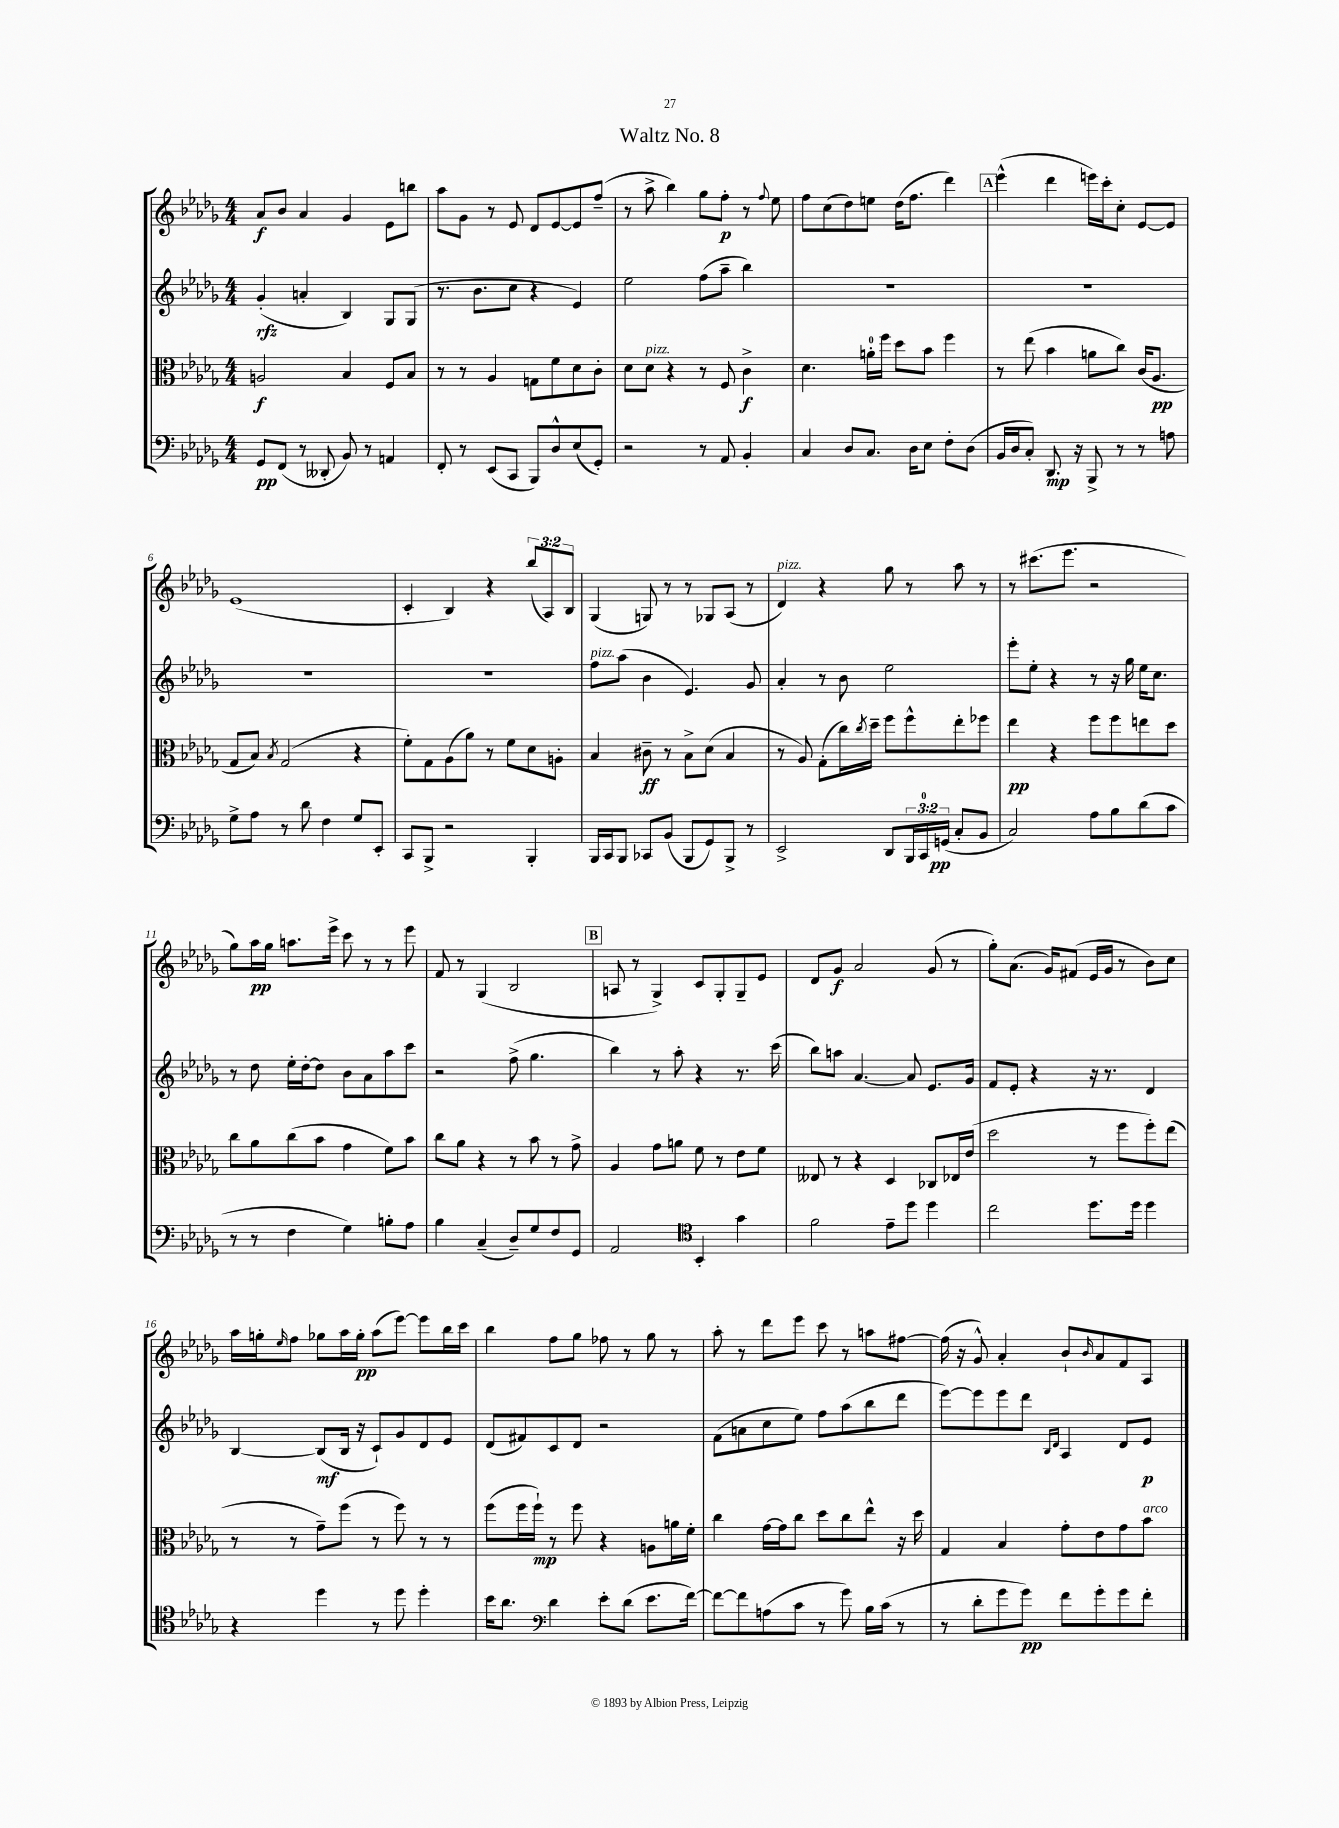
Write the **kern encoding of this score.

**kern	**kern	**kern	**kern
*staff4	*staff3	*staff2	*staff1
*clefF4	*clefC3	*clefG2	*clefG2
*k[b-e-a-d-g-]	*k[b-e-a-d-g-]	*k[b-e-a-d-g-]	*k[b-e-a-d-g-]
*M4/4	*M4/4	*M4/4	*M4/4
8GG-	2A	(4g-'	8a-
(8FF	.	.	8b-
8r	.	4a'	4a-
8DD--'	.	.	.
8BB-)	4B-	4B-)	4g-
8r	.	.	.
4AA	8F	8G-	8e-
.	8B-	(8G-	8bb
=	=	=	=
8FF'	8r	8.r	8aa-
8r	8r	.	8g-
.	.	8.b-	.
(8EE-	4A-	.	8r
8CC	.	8cc	8e-
8BBB-)	8G	4r	8d-
8D-^^	8f	.	[8e-
(8E-	8d-	4e-)	8e-]
8GG-')	8c'	.	(8ff~
=	=	=	=
2r	8d-	2ee-	8r
.	8d-	.	8aa-^
.	4r	.	4bb-)
8r	8r	(8ff	8gg-
8AA-	8F	8aa-~	8ff'
4BB-'	4c^	4bb-)	8r
.	.	.	8qqff
.	.	.	8ee-
=	=	=	=
4C	4.d-	1r	8ff
.	.	.	(8cc
8D-	.	.	8dd-)
8.C	16a'	.	8ee
.	16ff	.	.
.	8dd-	.	(16dd-
16D-	.	.	8.ff
8E-	8b-	.	.
8F'	4ff	.	4ddd-)
(8D-	.	.	.
=	=	=	=
16BB-	8r	1r	(4eee-^^
16D-	.	.	.
8C')	(8ee-	.	.
8.DD-	4b-	.	4ddd-
16r	.	.	.
8BBB-^	8a	.	16eee)
.	.	.	16ccc'
8r	8cc)	.	8cc'
8r	(16c	.	[8e-
.	8.A-	.	.
8A	.	.	8e-]
=	=	=	=
8G-^	8G-	1r	(1e-
8A-	8B-)	.	.
.	8qB-	.	.
8r	(2G-	.	.
8d-	.	.	.
4F	.	.	.
8G-	4r	.	.
8EE-'	.	.	.
=	=	=	=
8CC	8f')	1r	4c'
8BBB-^	8G-	.	.
2r	(8A-	.	4B-)
.	8a-)	.	.
.	8r	.	4r
.	8f	.	.
4BBB-'	8d-	.	(12bb-
.	.	.	12A-)
.	8A'	.	.
.	.	.	12B-
=	=	=	=
16BBB-	4B-	8ff	(4G-
16CC	.	.	.
8BBB-	.	(8aa-	.
8CC-	8c#~	4b-	8G)
(8BB-	8r	.	8r
8BBB-	8B-^	4.e-)	8r
8GG-)	(8d-	.	8G-
8BBB-^	4B-	.	(8A-
8r	.	8g-	8r
=	=	=	=
2EE-^	8r	4a-'	4d-)
.	8A-)	.	.
.	(8G-'	8r	4r
.	16cc)	8b-	.
.	8qcc	.	.
.	16dd-~	.	.
8DD-	8ff	2ee-	8gg-
24BBB-	8ff^^	.	8r
24CC	.	.	.
(24GG	.	.	.
8C'	8ee-'	.	8aa-
8BB-	8ff-	.	8r
=	=	=	=
2C)	4ee-	8eee-'	8r
.	.	8ee-'	(8.ccc#
.	4r	4r	.
.	.	.	8.eee-
8A-	8ff	8r	2r
8B-	8ff	16r	.
.	.	16gg-	.
(8d-	8ee	16ee-	.
.	.	8.cc	.
8c	8dd-	.	.
=	=	=	=
8r	8cc	8r	8gg-)
8r	8a-	8dd-	16aa-
.	.	.	16gg-
4F	(8cc	16ee-'	8.aa
.	.	[16dd-'	.
.	8b-	8dd-]	.
.	.	.	16eee-^
4G-)	4g-	8b-	8ccc
.	.	8a-	8r
8B'	8f)	8aa-	8r
8A-	8b-	8ccc	8eee-
=	=	=	=
4B-	8cc	2r	8f
.	8a-	.	8r
(4C~	4r	.	(4G-
8D-~)	8r	(8ff^	2B-
8G-	8b-	4.gg-	.
8F	8r	.	.
8GG-	8g-^	.	.
=	=	=	=
2AA-	4A-	4bb-)	8A
.	.	.	8r
.	8g-	8r	4G-^)
.	8a	8aa-'	.
*clefC4	*	*	*
4BB-'	8f	4r	8c
.	8r	.	8G-'
4g-	8e-	8.r	8G-~
.	8f	.	8e-
.	.	(16ccc	.
=	=	=	=
2f	8E--	8bb-)	8d-
.	8r	8aa	8g-
.	4r	[4.a-	2a-
8e-~	4D-	.	.
8dd-	.	8a-]	.
4dd-	8C-	8.e-	(8g-
.	16E-	.	8r
.	(16e-	16g-	.
=	=	=	=
2cc	2dd-	8f	8gg-')
.	.	8e-'	(8.a-
.	.	4r	.
.	.	.	16g-)
.	.	.	(8f#
8.dd-	8r	16r	16e-
.	.	8.r	16g-
.	8ff	.	8r
16dd-	.	.	.
4dd-	8ff')	4d-	8b-)
.	(8ee-	.	8cc
=	=	=	=
4r	8r	[4B-	16aa-
.	.	.	16gg'
.	.	.	16qqee-
.	8r	.	8ff
4dd-	8g-~)	(8B-]	8gg-
.	(8ff	16B-	16aa-
.	.	16r	16gg-'
8r	8r	8c`)	(8aa-
8dd-	8ff)	8g-	[8eee-)
4dd-'	8r	8d-	8eee-]
.	8r	8e-	16bb-
.	.	.	16ccc
=	=	=	=
16b-	(8ff	(8d-	4bb-
8.a-	.	.	.
.	16ff	8f#)	.
.	16ff`)	.	.
*clefF4	*	*	*
4d-	8r	8c	8ff
.	8ff	8d-	8gg-
8e-'	4r	2r	8ff-
(8d-	.	.	8r
8.e-	8A	.	8gg-
.	16a	.	8r
[16f)	16f'	.	.
=	=	=	=
8f_	4cc	(8f	8aa-'
8f]	.	8a	8r
(8A	[16g-	8cc	8ddd-
.	16g-]	.	.
8c	8cc	8ee-)	8eee-
8r	8dd-	8ff	8ccc
8g-)	8cc	(8aa-	8r
16B-	8ee-^^	8bb-	8aa
(16c	.	.	.
8r	16r	8ddd-	[8ff#
.	16dd-	.	.
=	=	=	=
8r	4G-	[8eee-)	(16ff#]
.	.	.	16r
8d-'	.	8eee-]	8g-^^)
8g-	4B-	8eee-	4a-'
8g-)	.	8ddd-	.
.	.	16qqB-	.
.	.	16qqd-	.
8f	8g-'	4A-	8b-`
.	.	.	16qqb-
8g-'	8e-	.	8a-
8g-	8g-	8d-	8f
8f'	8b-	8e-	8A-
==	==	==	==
*-	*-	*-	*-
